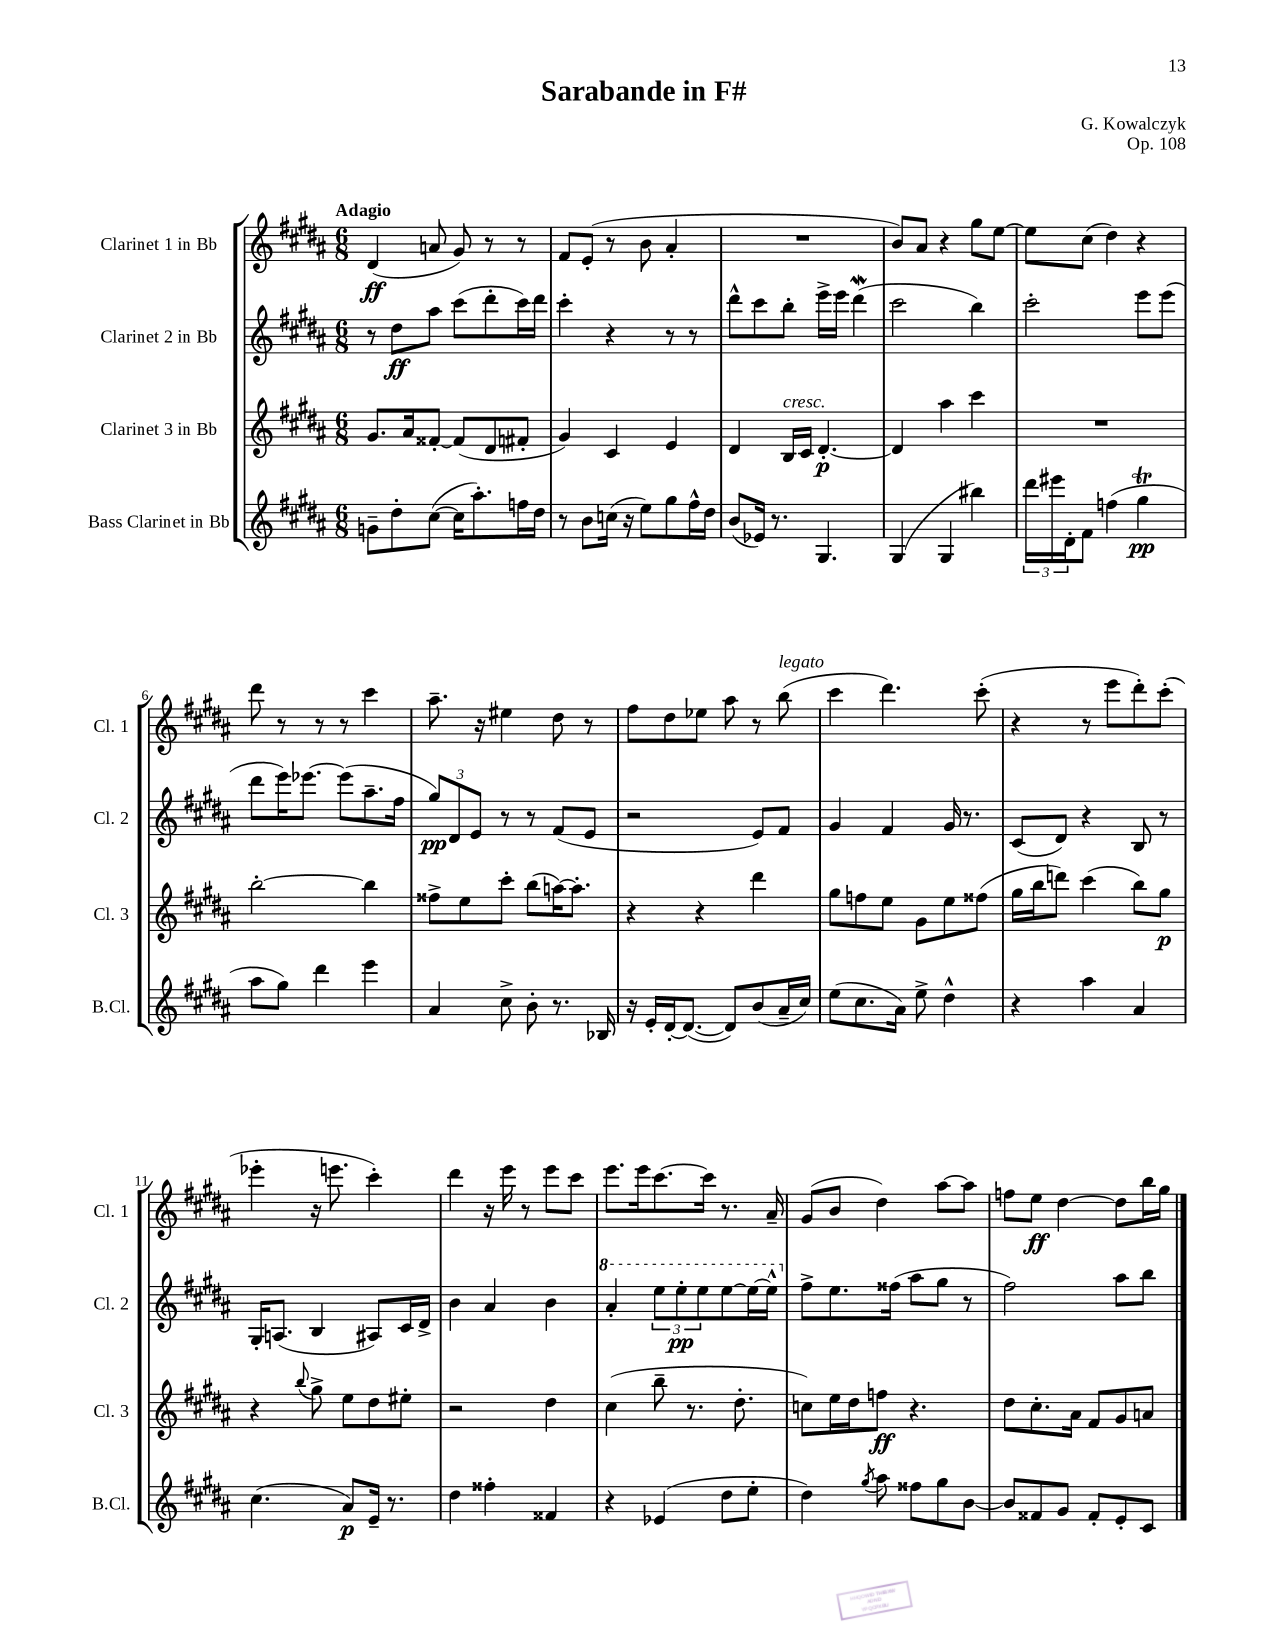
\header { title = "Sarabande in F#" composer = "G. Kowalczyk" opus = "Op. 108" }
<<
\new StaffGroup <<
\new Staff = "s0" \with { instrumentName = "Clarinet 1 in Bb" shortInstrumentName = "Cl. 1" } {
    \clef treble \key b \major \numericTimeSignature \time 6/8 \tempo "Adagio"
    dis'4\ff( a'8 gis'8) r8 r8 |
    fis'8 e'8-.( r8 b'8 ais'4-. |
    R2. |
    b'8) ais'8 r4 gis''8 e''8~ |
    e''8 cis''8( dis''4) r4 |
    dis'''8 r8 r8 r8 cis'''4 |
    ais''8.-- r16 eis''4 dis''8 r8 |
    fis''8 dis''8 ees''8 ais''8 r8 b''8^\markup { \italic "legato" }( |
    cis'''4 dis'''4.) cis'''8-.( |
    r4 r8 e'''8 dis'''8-.) cis'''8-.( |
    ees'''4-. r16 e'''8. cis'''4-.) |
    dis'''4 r16 e'''16 r8 e'''8 cis'''8 |
    e'''8. e'''16 cis'''8.~ cis'''16 r8. ais'16-- |
    gis'8( b'8 dis''4) ais''8~ ais''8 |
    f''8 e''8\ff dis''4~ dis''8 b''16 gis''16 \bar "|." |
}
\new Staff = "s1" \with { instrumentName = "Clarinet 2 in Bb" shortInstrumentName = "Cl. 2" } {
    \clef treble \key b \major \numericTimeSignature \time 6/8
    r8 dis''8\ff ais''8 cis'''8( dis'''8-. cis'''16) dis'''16 |
    cis'''4-. r4 r8 r8 |
    dis'''8-^ cis'''8 b''8-. e'''16-> e'''16 dis'''4\mordent( |
    cis'''2 b''4) |
    cis'''2-. e'''8 e'''8( |
    dis'''8 e'''16) ees'''8.~ ees'''8( ais''8.-- fis''16 |
    \tuplet 3/2 { gis''8\pp) dis'8 e'8 } r8 r8 fis'8( e'8 |
    r2 e'8) fis'8 |
    gis'4 fis'4 gis'16 r8. |
    cis'8( dis'8) r4 b8 r8 |
    gis16-. a8.( b4 ais8) cis'16 dis'16-> |
    b'4 ais'4 b'4 |
    \ottava #1 ais''4-. \tuplet 3/2 { e'''8 e'''8-.\pp e'''8 } e'''8~ e'''16~ e'''16-^ \ottava #0 |
    fis''8-> e''8. fisis''16( ais''8 gis''8 r8 |
    fis''2) ais''8 b''8 \bar "|." |
}
\new Staff = "s2" \with { instrumentName = "Clarinet 3 in Bb" shortInstrumentName = "Cl. 3" } {
    \clef treble \key b \major \numericTimeSignature \time 6/8
    gis'8. ais'16 fisis'8~-. fisis'8( dis'8 fis'8-. |
    gis'4) cis'4 e'4 |
    dis'4 b16^\markup { \italic "cresc." } cis'16 dis'4.~-.\p |
    dis'4 ais''4 cis'''4 |
    R2. |
    b''2~-. b''4 |
    fisis''8-> e''8 cis'''8-. b''8( a''16~) a''8.-. |
    r4 r4 dis'''4 |
    gis''8 f''8 e''8 gis'8 e''8 fisis''8( |
    gis''16 b''16 d'''8) cis'''4( b''8) gis''8\p |
    r4 \appoggiatura { b''8 } gis''8-> e''8 dis''8 eis''8-. |
    r2 dis''4 |
    cis''4( b''8-- r8. dis''8.-. |
    c''8) e''16 dis''16 f''8\ff r4. |
    dis''8 cis''8.-. ais'16 fis'8 gis'8 a'8 \bar "|." |
}
\new Staff = "s3" \with { instrumentName = "Bass Clarinet in Bb" shortInstrumentName = "B.Cl." } {
    \clef treble \key b \major \numericTimeSignature \time 6/8
    g'8-- dis''8-. cis''8~( cis''16 ais''8.-.) f''16 dis''16 |
    r8 b'8 c''16( r16 e''8) gis''8 fis''16-^ dis''16 |
    b'8( ees'16) r8. gis4. |
    gis4( gis4 bis''4) |
    \tuplet 3/2 { dis'''16 eis'''16 dis'16-. } fis'8 f''4( gis''4\trill\pp |
    ais''8 gis''8) dis'''4 e'''4 |
    ais'4 cis''8-> b'8-. r8. bes16 |
    r16 e'16-. dis'16~-. dis'8.~( dis'8) b'8( ais'16-- cis''16) |
    e''8( cis''8. ais'16) e''8-> dis''4-^ |
    r4 ais''4 ais'4 |
    cis''4.( ais'8\p) e'16-- r8. |
    dis''4 fisis''4-. fisis'4 |
    r4 ees'4( dis''8 e''8-. |
    dis''4) \acciaccatura { gis''8 } ais''8 fisis''8 gis''8 b'8~ |
    b'8 fisis'8 gis'8 fisis'8-. e'8-. cis'8 \bar "|." |
}
>>
>>
